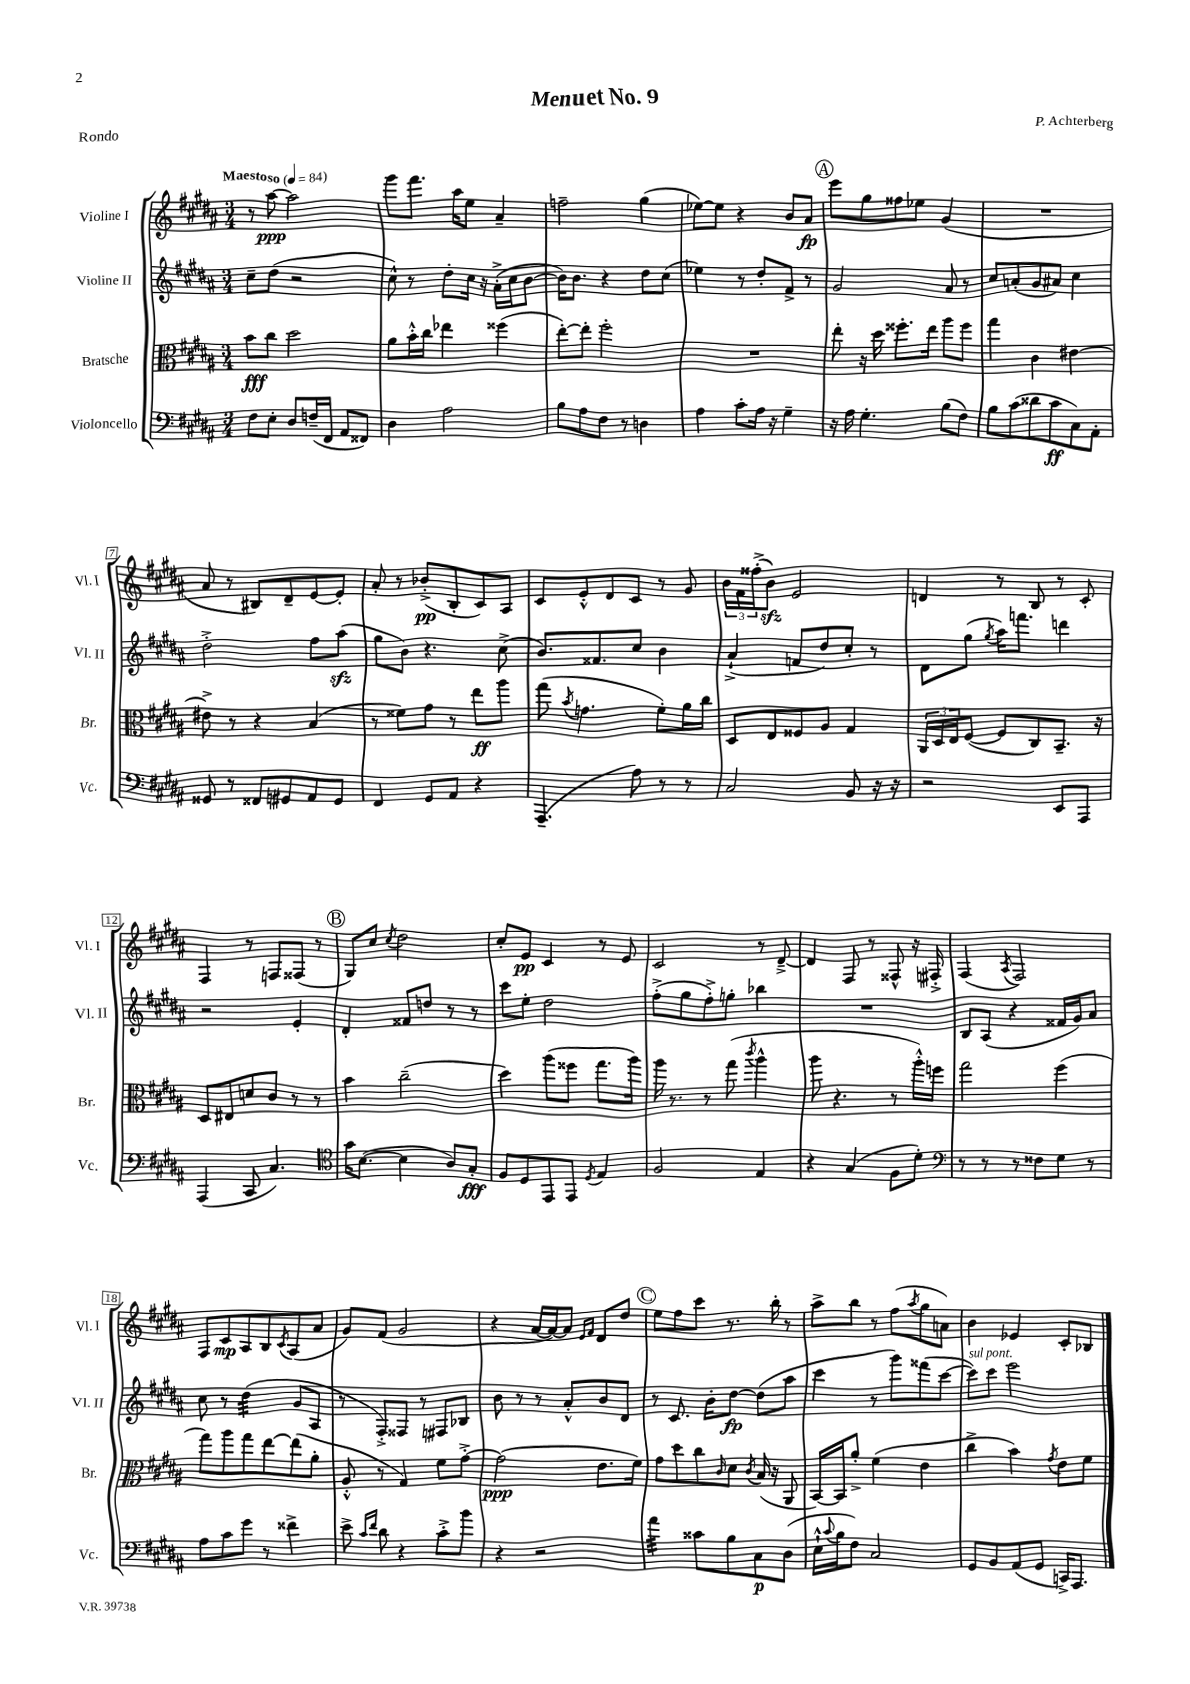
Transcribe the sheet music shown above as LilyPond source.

\header { title = "Menuet No. 9" composer = "P. Achterberg" piece = "Rondo" }
<<
\new StaffGroup <<
\new Staff = "s0" \with { instrumentName = "Violine I" shortInstrumentName = "Vl. I" } {
    \clef treble \key b \major \numericTimeSignature \time 3/4 \tempo "Maestoso" 4 = 84
    r8 ais''8~\ppp ais''2 |
    gis'''8 fis'''8. ais''16 e''8 ais'4-- |
    f''2-- gis''4( |
    ees''8~) ees''8 r4 b'8 ais'8\fp |
    \mark \markup { \circle "A" } e'''8 gis''8 fisis''8 ees''8 gis'4( |
    R2. |
    ais'8 r8 bis8) dis'8-- e'8~ e'8-. |
    ais'8-. r8 bes'8-.->\pp( b8-. cis'8) ais8 |
    cis'8 e'8-.-^ dis'8 cis'8 r8 gis'8 |
    \tuplet 3/2 { b'16 fis'16 fisis''16-.->( } b'8\sfz) e'2 |
    d'4 r8 b8 r8 cis'8-. |
    fis4 r8 f8 fisis8( r8 |
    \mark \markup { \circle "B" } gis8) cis''8 \acciaccatura { cis''8 } dis''2 |
    cis''8-. e'8\pp cis'4 r8 e'8 |
    cis'2 r8 dis'8~---> |
    dis'4 fis8 r8 fisis8-^ r16 fis16-.-> |
    fis4( \acciaccatura { ais8 } fis2) |
    fis8 cis'8\mp ais8 b8 \acciaccatura { cis'8 } ais8( ais'8 |
    gis'8) fis'8( gis'2 |
    r4 ais'16~ ais'16~) ais'8 \grace { e'16 fis'16 } dis'8 dis''8 |
    \mark \markup { \circle "C" } e''8 fis''8 cis'''8 r8. b''16-. r8 |
    ais''8-> b''8 r8 fis''8( \acciaccatura { ais''8 } gis''8 a'8) |
    b'4 ees'4 cis'8-. bes8 \bar "|." |
}
\new Staff = "s1" \with { instrumentName = "Violine II" shortInstrumentName = "Vl. II" } {
    \clef treble \key b \major \numericTimeSignature \time 3/4
    cis''8-- dis''8( r2 |
    cis''8-^) r8 dis''8-. cis''16 r16 ais'16-.->( cis''16 b'8~ |
    b'16) b'8. r4 dis''8 cis''8( |
    ees''4) r8 dis''8-. fis'8-> r8 |
    \mark \markup { \circle "A" } gis'2 ais'8 r8 |
    cis''8 a'8-.( gis'8 ais'8) cis''4 |
    dis''2-.-> fis''8 ais''8\sfz( |
    gis''8 b'8) r4. cis''8->( |
    b'8.) fisis'8. cis''8 b'4 |
    ais'4-!->( f'8 dis''8) cis''8-. r8 |
    dis'8 gis''8( \acciaccatura { gis''8 } ais''16) f'''8. d'''4 |
    r2 e'4-. |
    \mark \markup { \circle "B" } dis'4-. fisis'8 d''8 r8 r8 |
    cis'''8 e''8-. dis''2 |
    fis''8-.->( gis''8 fis''8-.->) g''8-. bes''4 |
    R2. |
    b8 ais8( r4 fisis'16 gis'16) ais'8 |
    cis''8 r8 dis''4:32( gis'8 ais8 |
    r8 fis8-.->) fisis8 r8 fis8 bes8 |
    b'8 r8 r8 ais'8-.-^ b'8 dis'8 |
    \mark \markup { \circle "C" } r8 cis'8. b'16-. dis''8~\fp dis''8( ais''8 |
    cis'''4 r8 gis'''8) fisis'''8( cis'''8~ |
    cis'''8^\markup { \italic "sul pont." }) cis'''8 e'''2 \bar "|." |
}
\new Staff = "s2" \with { instrumentName = "Bratsche" shortInstrumentName = "Br." } {
    \clef alto \key b \major \numericTimeSignature \time 3/4
    b'8\fff cis''8 dis''2 |
    ais'8 b'16-.-^ cis''16 ees''4 fisis''4( |
    e''8~-.) e''8-. fis''2-. |
    R2. |
    \mark \markup { \circle "A" } e''8-. r16 dis''16 fisis''8.-. e''16 ais''8 fisis''8 |
    gis''4 cis'4 eis'4~ |
    eis'8-> r8 r4 b4( |
    r8 fisis'8) gis'8 r8 e''8\ff ais''8 |
    gis''8( \acciaccatura { b'8 } g'4. fis'8-.) ais'16 cis''16 |
    dis8 e8 fisis8 ais8 gis4 |
    \tuplet 3/2 { ais,16 dis16 e16 } fis8~( fis8 cis8) b,8.-- r16 |
    dis8 eis8 d'8 cis'8 r8 r8 |
    \mark \markup { \circle "B" } b'4 cis''2--( |
    dis''4) ais''8( fisis''8 gis''8. ais''16) |
    ais''16 r8. r8 gis''8( \acciaccatura { cis'''8 } ais''4-^ |
    ais''8 r4. r8 ais''16-.-^) f''16 |
    gis''2 fis''4( |
    gis''8) ais''8 gis''8 e''8~ e''8( ais'8-. |
    ais8-.-^ r8 gis4) fis'8 gis'8~-.-> |
    gis'2\ppp( e'8. fis'16) |
    \mark \markup { \circle "C" } gis'8 dis''8 cis''8 \grace { cis'16 } dis'8 \acciaccatura { cis'8 } b16( r16 ais,8 |
    b,16~) b,16 ais'8-.-> fis'4( e'4 |
    cis''4-> b'4) \acciaccatura { gis'8 } e'8 fis'8 \bar "|." |
}
\new Staff = "s3" \with { instrumentName = "Violoncello" shortInstrumentName = "Vc." } {
    \clef bass \key b \major \numericTimeSignature \time 3/4
    fis8 e8-. dis8 f16--( fis,16 ais,8 fisis,8) |
    dis4 ais2 |
    b8 ais8 fis8 r8 d4 |
    ais4 cis'8-. ais16 r16 gis4-- |
    \mark \markup { \circle "A" } r16 ais16 gis4.-. b8( fis8) |
    b8 cis'8( disis'8 cis'8\ff cis8) ais,8-. |
    gisis,8 r8 fisis,8 gis,8 ais,8 gis,8 |
    fis,4 gis,8 ais,8 r4 |
    ais,,4.--( ais8) r8 r8 |
    cis2 b,8 r16 r16 |
    r2 e,8 ais,,8 |
    ais,,4( cis,8 cis4.) |
    \mark \markup { \circle "B" } \clef tenor gis'16 b8.~( b4 ais8) gis8-.\fff |
    fis8 dis8 e,8 e,8 \acciaccatura { dis8 } e4 |
    fis2 e4 |
    r4 gis4( fis8 dis'8-.) |
    \clef bass r8 r8 r8 fisis8 gis8 r8 |
    ais8 cis'8 gis'8 r8 fisis'4-> |
    e'8-> \grace { cis'16 fis'16 } dis'8 r4 cis'8-.-> b'8 |
    r4 r2 |
    \mark \markup { \circle "C" } ais'4:32 cisis'8 b8 cis8\p dis8( |
    e16-!-^ \appoggiatura { cis'8 } b16 fis8) cis2 |
    gis,8 b,8 ais,8( gis,8 c,16->) ais,,8. \bar "|." |
}
>>
>>
\layout { \context { \Score \override BarNumber.stencil = #(make-stencil-boxer 0.1 0.3 ly:text-interface::print) } }
